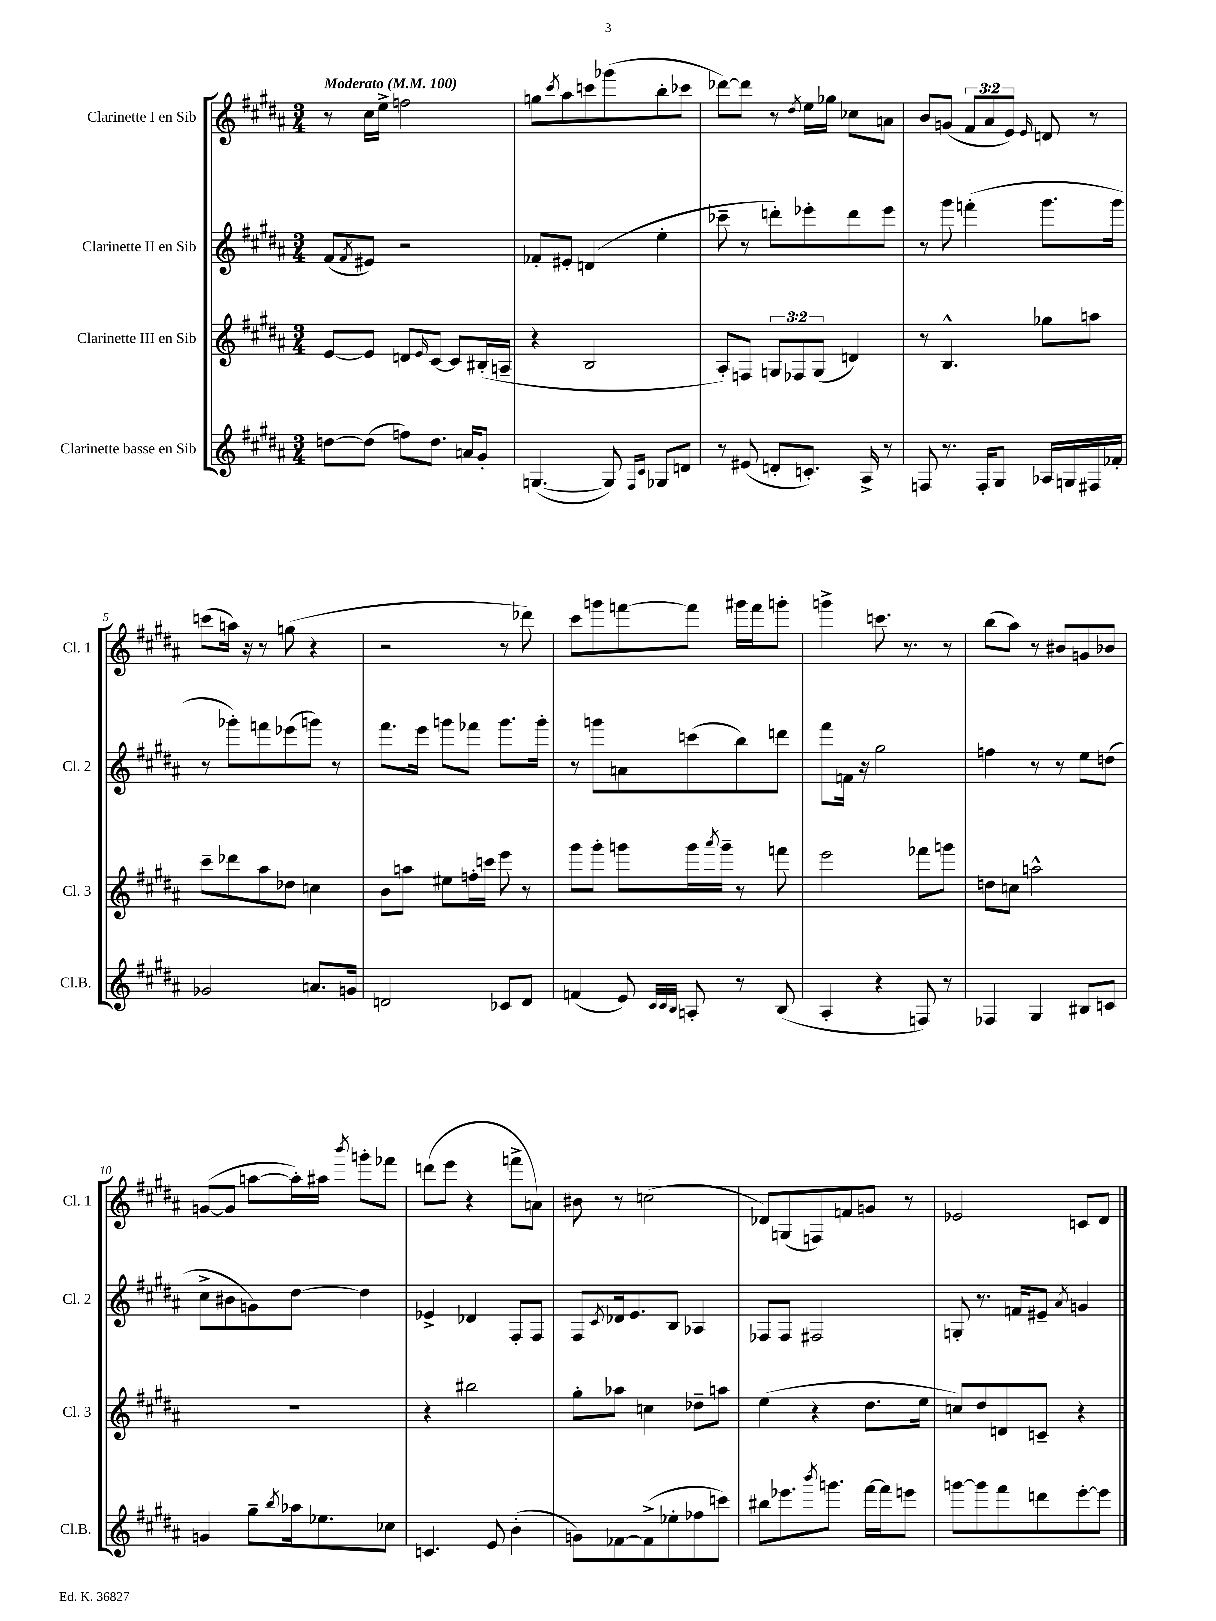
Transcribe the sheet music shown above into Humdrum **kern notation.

**kern	**kern	**kern	**kern
*staff4	*staff3	*staff2	*staff1
*clefG2	*clefG2	*clefG2	*clefG2
*k[f#c#g#d#a#]	*k[f#c#g#d#a#]	*k[f#c#g#d#a#]	*k[f#c#g#d#a#]
*M3/4	*M3/4	*M3/4	*M3/4
*MM100	*MM100	*MM100	*MM100
[8dd	[8e	(8f#	8r
.	.	8qf#	.
(8dd]	8e]	8e#)	16cc#
.	.	.	16ee^
8ff)	8d	2r	2ff
.	16qqe	.	.
8.dd	[8c#	.	.
.	8c#]	.	.
16a	.	.	.
8g#'	(16B#'	.	.
.	16A~	.	.
=	=	=	=
([4.G	4r	8f-'	8gg
.	.	.	8qccc#
.	.	8e#'	8aa#
.	2B	(4d	8ccc
8G])	.	.	(8ggg-
16qqF#	.	.	.
16qqc#	.	.	.
8G-	.	4ee'	8bb'
8d	.	.	8ccc-
=	=	=	=
8r	8A#')	8ccc-~	[8ddd-)
(8e#	8F	8r	8ddd-]
8d'	12G	8ddd')	8r
.	12F-	.	.
.	.	.	8qdd#
8.c')	.	8eee-'	16ee
.	(12G	.	.
.	.	.	16gg-
.	4d)	8ddd	8cc-
16A#^	.	.	.
8r	.	8eee-	8a
=	=	=	=
8F	8r	8r	8b
8.r	4.B^^	8ggg#	(8g
.	.	(4fff'	12f#
16F'	.	.	.
.	.	.	12a#
8G#	.	.	.
.	.	.	12e)
.	.	.	16qqe
16A-	8gg-	8.ggg#	8d
16G	.	.	.
16F#	8aa	.	8r
16f-'	.	16ggg#	.
=	=	=	=
2g-	8ccc#~	8r	(8ccc
.	8ddd-	8ggg-')	16aa)
.	.	.	16r
.	8aa#	8fff	8r
.	8dd-	(8eee-	(8gg
8.a	4cc	8ggg)	4r
.	.	8r	.
16g	.	.	.
=	=	=	=
2d	8b	8.fff#	2r
.	8aa	.	.
.	.	16eee	.
.	8ee#	8ggg	.
.	16ff'	8fff-	.
.	16ccc	.	.
8c-	8eee	8.ggg	8r
8d	8r	.	8ddd-)
.	.	16ggg'	.
=	=	=	=
(4f	8ggg#	8r	8ccc#
.	8ggg#'	8ggg	8ggg
8e)	8ggg	8a	[8fff
32qqc#	.	.	.
32qqc#	.	.	.
32qqB	.	.	.
8A'	16ggg	(8ccc	8fff]
.	8qaaa#	.	.
.	16ggg~	.	.
8r	8r	8bb)	16ggg#
.	.	.	16fff
(8B	8fff	8ddd	8ggg'
=	=	=	=
4A#'	2eee	8fff#	4ggg^
.	.	16f	.
.	.	16r	.
4r	.	2gg#	8.ccc
.	.	.	8.r
8F)	8fff-	.	.
8r	8ggg	.	8r
=	=	=	=
4F-	8dd	4ff	(8bb
.	8cc	.	8aa#)
4G#	2aa^^	8r	8r
.	.	8r	8b#
8B#	.	8ee	8g
8c	.	(8dd	8b-
=	=	=	=
4g	2.r	8cc#^	([8g
.	.	8b#	8g]
8gg#~	.	8g)	[8aa
8qbb	.	.	.
16aa-	.	[8dd#	16aa'])
8.ee-	.	.	16aa#
.	.	.	8qbbb
.	.	4dd#]	8ggg'
8cc-	.	.	8fff-
=	=	=	=
4.c	4r	4e-^	(8ddd
.	.	.	8eee
.	2bb#	4d-	4r
8e	.	.	.
(4b'	.	8F#'	8fff^
.	.	8F#	8a)
=	=	=	=
8g)	8gg#'	8F#	8b#
.	.	8qc#	.
[8f-	8aa-	16d-	8r
.	.	8.e	.
(8f-^]	4cc	.	(2cc
8ee-'	.	8B	.
8ff-	8dd-~	4A-	.
8ccc)	8aa	.	.
=	=	=	=
8bb#	(4ee	8F-	8d-)
8.eee-	.	8F-	(8G
.	4r	2F#	8F)
8qbbb	.	.	.
8.ggg	.	.	.
.	.	.	8f
[16fff#	8.dd#	.	8g
16fff#]	.	.	.
8eee	.	.	8r
.	16ee	.	.
=	=	=	=
[8ggg	8cc)	8G'	2e-
8ggg]	8dd#	8.r	.
8fff#	8d	.	.
.	.	16f	.
8ddd	8c~	8e#~	.
.	.	8qa#	.
[8eee'	4r	4g	8c
8eee]	.	.	8d#
==	==	==	==
*-	*-	*-	*-
